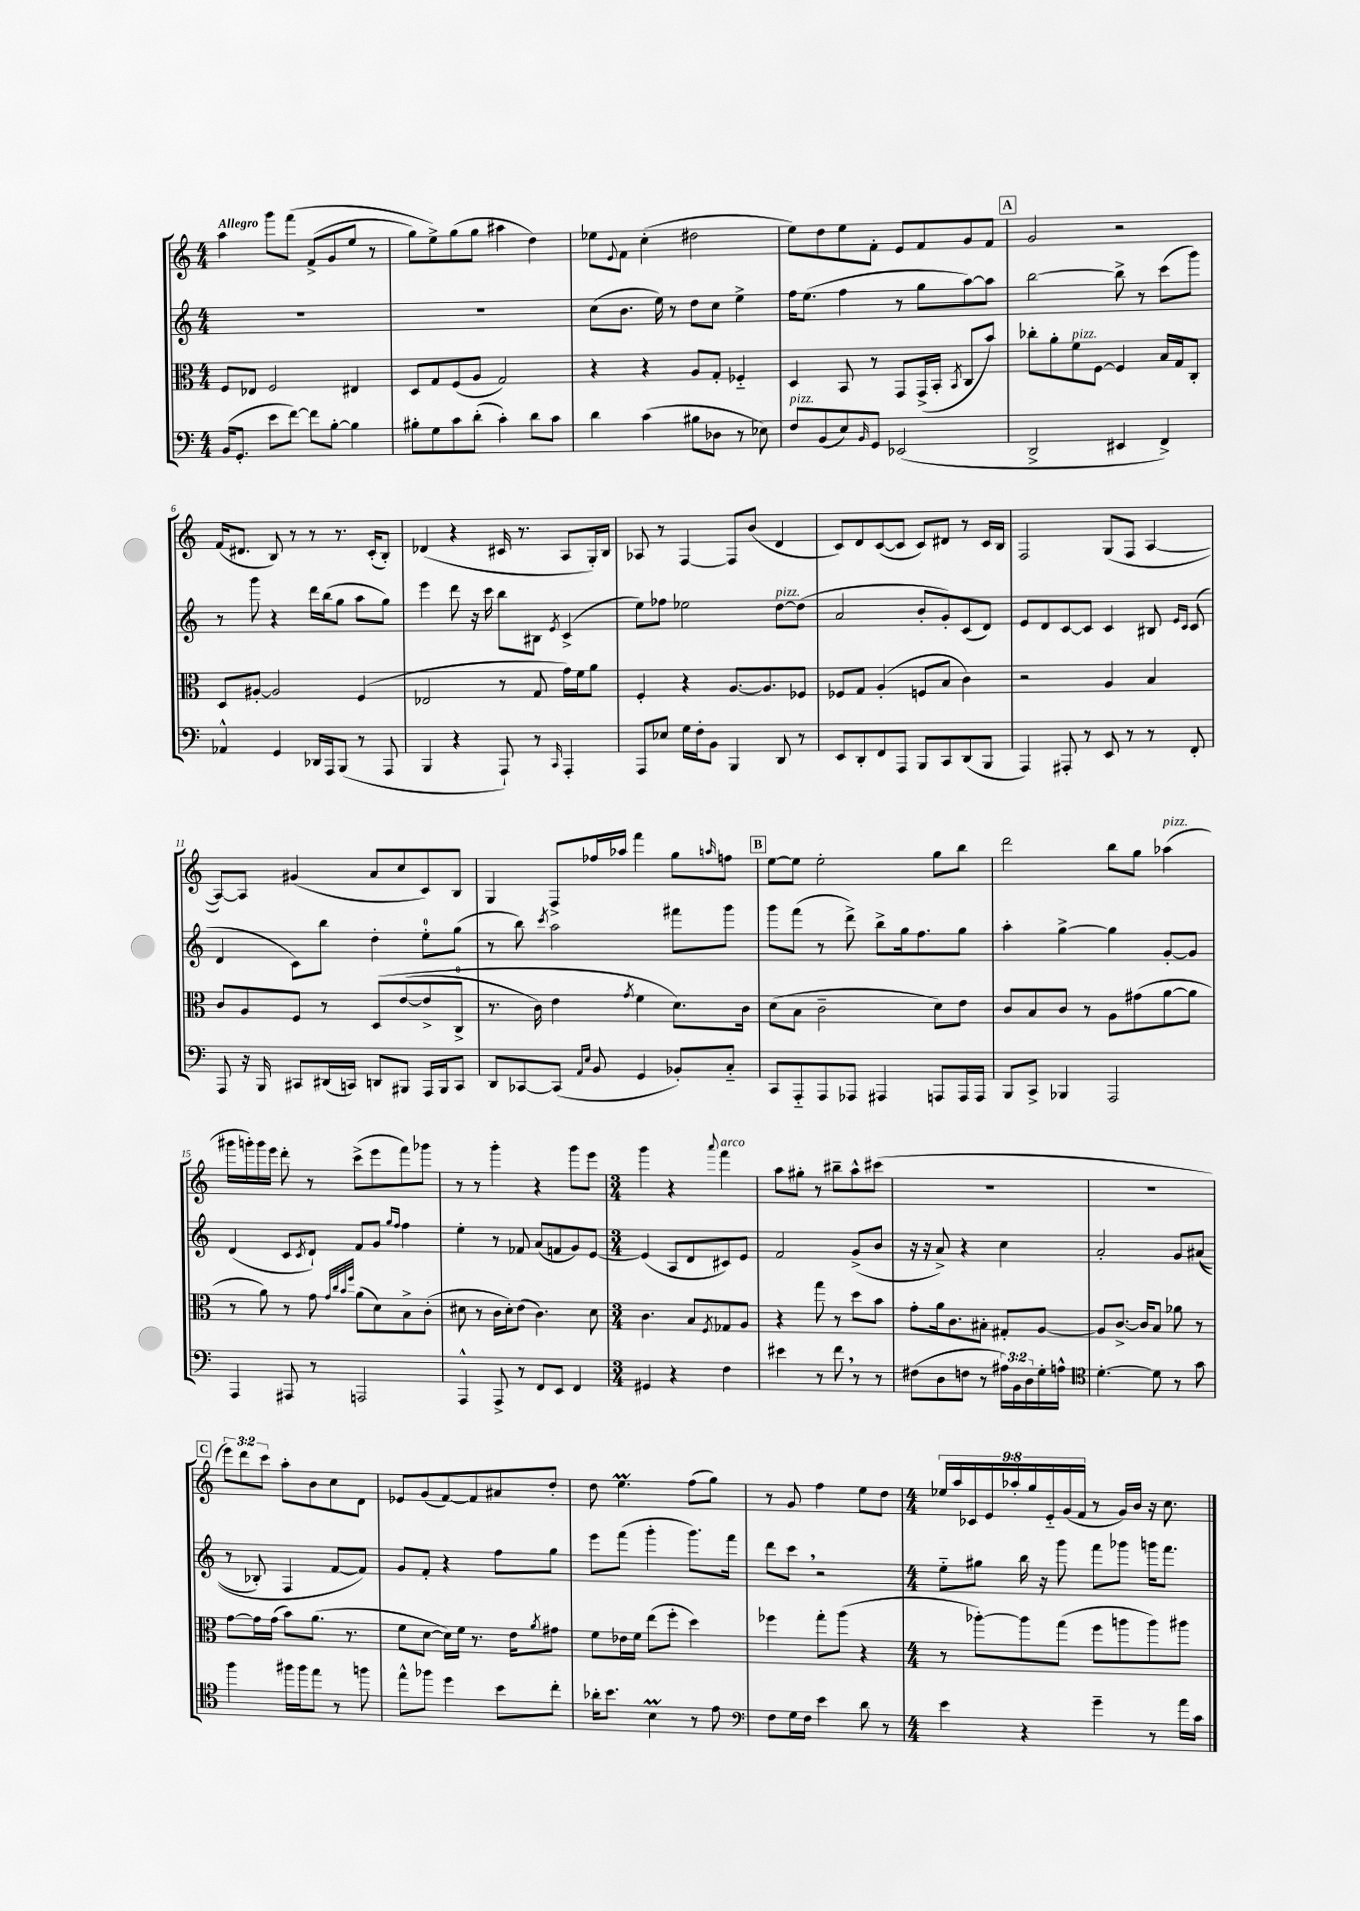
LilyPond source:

<<
\new StaffGroup <<
\new Staff = "s0" {
    \clef treble \key c \major \numericTimeSignature \time 4/4 \override Staff.TupletNumber.text = #tuplet-number::calc-fraction-text \tempo "Allegro"
    a''4 g'''8 f'''8\( f'8->( g'8 e''8 r8 |
    g''8) e''8->\) g''8( g''8 ais''4 d''4) |
    ees''8 \appoggiatura { e'8 } f'8 c''4-.( dis''2 |
    e''8) d''8 e''8 f'8-. e'8 f'8 g'8 f'8 |
    \mark \markup { \box "A" } g'2 r2 |
    f'16( dis'8. b8) r8 r8 r8. c'16-.( b8-.) |
    des'4( r4 cis'16 r8. a8 g16-.) b16 |
    aes8 r8 f4~ f8 b'8( d'4 |
    c'8) d'8 c'8~( c'8 c'8) dis'8 r8 c'16 b16 |
    f2 g8( f8 a4~ |
    a8~) a8 gis'4( a'8 c''8 c'8) b8 |
    g4 f8-> fes''16 aes''16 f'''4 g''8 \grace { a''16 } f''8 |
    \mark \markup { \box "B" } e''8~ e''8 e''2-. g''8 b''8 |
    d'''2 b''8 g''8 aes''4^\markup { \italic "pizz." }( |
    gis'''16 g'''16-.) g'''16 e'''16 d'''8-. r8 c'''8->( e'''8 f'''8) ges'''8 |
    r8 r8 g'''4-. r4 g'''8 e'''8 |
    \numericTimeSignature \time 3/4 g'''4 r4 \appoggiatura { a'''8 } f'''4^\markup { \italic "arco" } |
    a''8 gis''8-. r8 bis''8-- a''8-^ cis'''8( |
    R2. |
    R2. |
    \mark \markup { \box "C" } \tuplet 3/2 { e'''8) d'''8 c'''8 } a''8-. b'8 c''8 d'8 |
    ees'8 g'8( f'8~) f'8 ais'8 d''8-. |
    d''8 e''4.\prall f''8( g''8) |
    r8 g'8 f''4 e''8 d''8 |
    \numericTimeSignature \time 4/4 \tuplet 9/8 { ees''16 a''16 ces'16 e'16 aes''16-. g''16 e'16-_ g'16( f'16 } r8 g'16) b'16 r16 c''8. \bar "|." |
}
\new Staff = "s1" {
    \clef treble \key c \major \numericTimeSignature \time 4/4
    R1 |
    R1 |
    c''8( b'8. e''16) r8 d''8 c''8 e''4-> |
    f''16 e''8.( f''4 r8 g''8 a''8~) a''8 |
    \mark \markup { \box "A" } b''2~ b''8-> r8 c'''8( g'''8) |
    r8 g'''8 r4 d'''16 b''16( g''8 a''8 g''8) |
    e'''4 d'''8 r16 c'''16 b''8 bis8 \acciaccatura { e'8 } c'4->( |
    e''8) fes''8 ees''2 d''8~^\markup { \italic "pizz." } d''8( |
    a'2 b'8-. g'8-.) c'8( d'8) |
    e'8 d'8 c'8~ c'8 c'4 bis8 \grace { e'16 c'16 } c'8( |
    d'4 c'8) b''8 d''4-. e''8-0-. g''8( |
    r8 b''8) \acciaccatura { c'''8 } a''2 fis'''8 g'''8 |
    \mark \markup { \box "B" } g'''8 f'''8( r8 d'''8->) b''8-> g''16 f''8. g''8 |
    a''4-. g''4~-> g''4 g'8~-. g'8 |
    d'4( c'8 \acciaccatura { c'8 } d'8-!) f'8 g'8 \grace { g''16 f''16 } f''4 |
    e''4-. r8 fes'8 a'8( f'8 g'8) e'8~ |
    \numericTimeSignature \time 3/4 e'4( a8 d'8 cis'8) e'8 |
    f'2 g'8->( b'8 |
    r16 r16 a'8->) r4 c''4 |
    a'2-. g'8 ais'8(\( |
    \mark \markup { \box "C" } r8 bes8-.) f4 f'8~ f'8\) |
    g'8 f'8-. r4 f''8 g''8 |
    e'''8 f'''8( g'''4-. g'''8.) f'''16 |
    d'''8 c'''8 \breathe r2 |
    \numericTimeSignature \time 4/4 e''8-_ gis''8 b''16 r16 g'''8 f'''8 ges'''8 g'''16 f'''8. \bar "|." |
}
\new Staff = "s2" {
    \clef alto \key c \major \numericTimeSignature \time 4/4
    f8 ees8 f2 eis4 |
    d8 g8 f8( a8 g2) |
    r4 r4 a8 g8-. fes4-_ |
    d4 b,8 r8 g,8 g,16->( b,16-. \acciaccatura { b,8 } c8 b'8) |
    \mark \markup { \box "A" } ces''8-. a'8-. f'8^\markup { \italic "pizz." } f8~ f4 b16 g16 c8-. |
    d8 ais8~-. ais2 f4( |
    ees2 r8 g8 g'16) f'16 a'8 |
    f4-. r4 a8.~ a8. fes8 |
    fes8 g8 a4-.( f8 b8 c'4) |
    r2 a4 b4 |
    c'8 a8 f8 r8 d8\( e'8~( e'8-> c8-0-> |
    r8. c'16) e'4 \acciaccatura { g'8 } f'4 d'8.\) c'16 |
    \mark \markup { \box "B" } d'8( b8 c'2-- d'8) e'8 |
    c'8 b8 c'8 r8 a8 gis'8( a'8~ a'8 |
    r8 a'8) r8 g'8 \grace { g'32 c''32 b'32 f''32 } a'8( d'8) b8-> c'8-.( |
    dis'8 r8 c'16 dis'16-.) e'8( c'4.) dis'8 |
    \numericTimeSignature \time 3/4 c'4. b8 \acciaccatura { f8 } ges8 a8 |
    r4 g''8 r8 d''8 b'8 |
    g'8-. a'16 c'8. bis8-. gis8-. a8~ |
    a8 c'8.~-> c'16 b8 aes'8 r8 |
    \mark \markup { \box "C" } g'8~ g'16 g'16( b'8) a'8.( r8. |
    f'8 d'8~ d'16) f'16 r8. e'16 \acciaccatura { a'8 } gis'8 |
    f'8 ees'16 f'16 e''8( f''8-. d''4) |
    fes''4 g''8-. a''8( r4 |
    \numericTimeSignature \time 4/4 r8 aes''8~-.) aes''8 g''8( f''8 a''8 a''8) ais''8 \bar "|." |
}
\new Staff = "s3" {
    \clef bass \key c \major \numericTimeSignature \time 4/4 \override Staff.TupletNumber.text = #tuplet-number::calc-fraction-text
    b,16( g,8.-. e'8 f'8~) f'8 b8~-. b4 |
    bis8-. g8 c'8 d'8-.( c'4-.) d'8 c'8 |
    d'4 c'4( bis8 des8 r8 ees8) |
    f8^\markup { \italic "pizz." } b,8( e8) \grace { b,16 } g,8 ees,2( |
    \mark \markup { \box "A" } d,2-> eis,4 f,4->) |
    aes,4-^ g,4 des,16 a,,16 b,,8( r8 a,,8 |
    b,,4 r4 a,,8-!) r8 \grace { c,16 } a,,4-. |
    a,,8 ees8 g16 f16-. b,8 b,,4 d,8 r8 |
    e,8 d,8-. f,8 a,,8 b,,8 c,8 d,8( b,,8 |
    a,,4) ais,,8-. r8 e,8 r8 r8 f,8-. |
    a,,8 r16 b,,16 cis,8 dis,16( c,16) d,8 bis,,8 a,,16 bis,,16 c,8 |
    d,8 ces,8~ ces,8( \grace { a,16 e16 } b,8 g,4 bes,8-.) c8-_ |
    \mark \markup { \box "B" } c,8 a,,8-_ a,,8 aes,,8 ais,,4 a,,8 a,,16 a,,16 |
    b,,8 c,8-> bes,,4 a,,2 |
    a,,4 ais,,8 r8 a,,2 |
    a,,4-^ a,,8-> r8 f,8 e,8 f,4 |
    \numericTimeSignature \time 3/4 gis,4 r4 f4 |
    eis'4 r8 f'8 \breathe r8 r8 |
    fis8( d8 f8 r8 \tuplet 3/2 { ais16) b,16 d16 } g16-. a16-^ |
    \clef tenor d'4.~-. d'8 r8 g'8 |
    \mark \markup { \box "C" } f''4 fis''16 fis''16 e''8 r8 f''8 |
    e''8-^ fes''8 d''4 b'8 c''8-. |
    aes'16-. b'8. b4\prall r8 e'8 |
    \clef bass f8 g16 f16 e'4 d'8 r8 |
    \numericTimeSignature \time 4/4 e'4 r4 g'4-- r8 a'16 c'16 \bar "|." |
}
>>
>>
